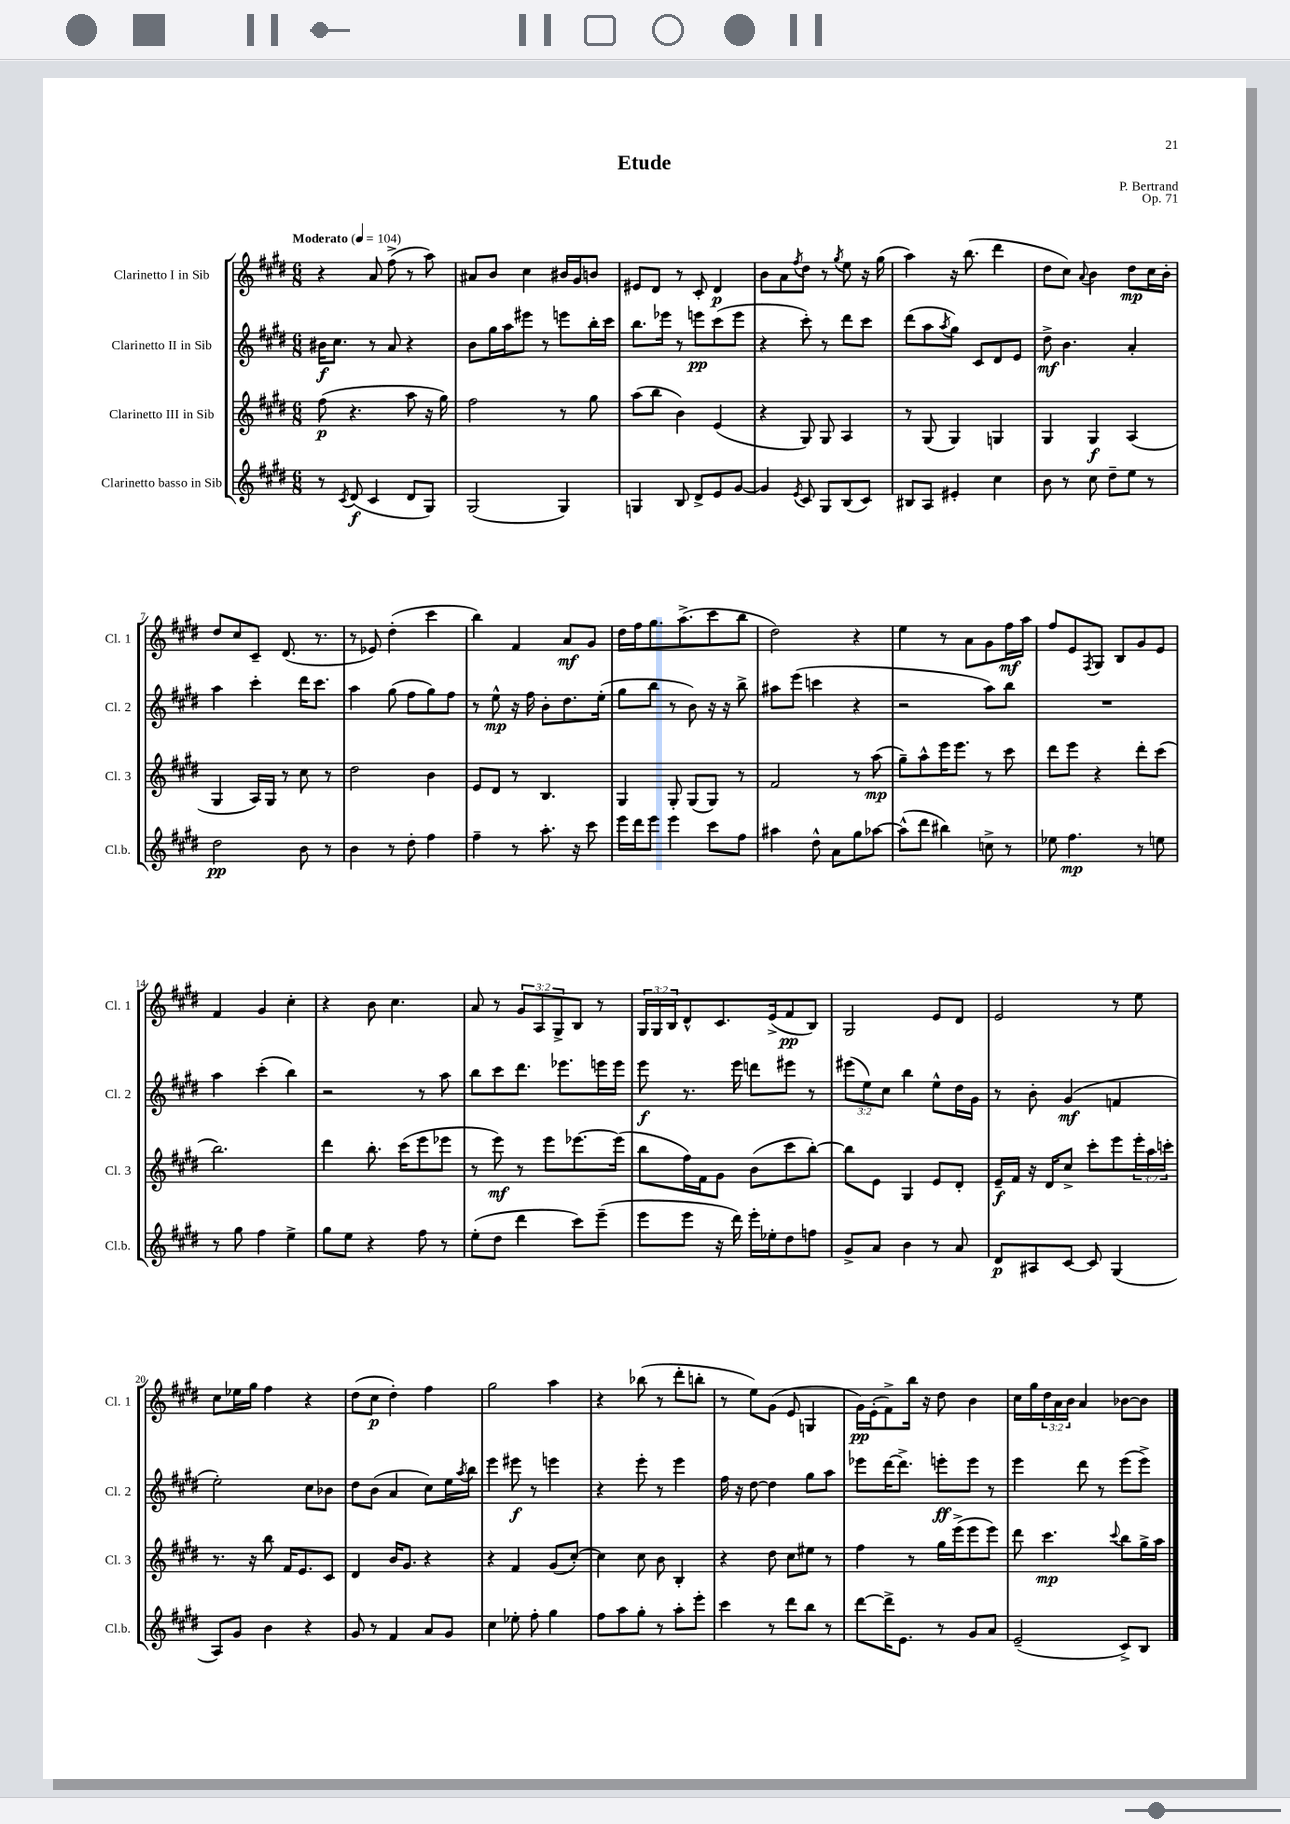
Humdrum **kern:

**kern	**kern	**kern	**kern
*staff4	*staff3	*staff2	*staff1
*clefG2	*clefG2	*clefG2	*clefG2
*k[f#c#g#d#]	*k[f#c#g#d#]	*k[f#c#g#d#]	*k[f#c#g#d#]
*M6/8	*M6/8	*M6/8	*M6/8
*MM104	*MM104	*MM104	*MM104
8r	(8ff#	16b#	4r
.	.	8.cc#	.
8qc#	.	.	.
(8d#	4.r	.	.
4c#	.	8r	8a
.	.	8a	(8ff#^
8d#	8aa	4r	8r
8G#)	16r	.	8aa)
.	16gg#)	.	.
=	=	=	=
(2G#	2ff#	8b	8a#
.	.	16gg#	8b
.	.	16aa	.
.	.	8eee#	4cc#
.	.	8r	.
4G#)	8r	8eee	16b#
.	.	.	16g#
.	8gg#	16bb'	8b
.	.	16ccc#	.
=	=	=	=
4G	(8aa	8.bb	8e#
.	8bb	.	8d#
.	.	16eee-	.
8B	4b)	8r	8r
8d#^	.	8eee	8c#'
8e	(4e	(8ccc#	4d#
[8g#	.	8eee	.
=	=	=	=
4g#]	4r	4r	8b
.	.	.	8a
8qe	.	.	8qff#
8c#	8G#)	8ccc#')	8dd#
8G#	8G#	8r	8r
.	.	.	8qgg#
(8B	4A	8ddd#	8ee
8c#)	.	8ccc#	16r
.	.	.	(16gg#
=	=	=	=
8B#	8r	(8ddd#	4aa)
8A	(8G#	8aa	.
.	.	8qaa	.
4e#'	4G#)	8gg#)	16r
.	.	.	(8.bb
.	.	8c#	.
4cc#	4G	8d#	4ddd#
.	.	8e	.
=	=	=	=
8b	4G#	8dd#^	8dd#
8r	.	4.b	8cc#)
.	.	.	8qqa
8cc#	4G#	.	4b
8dd#~	.	.	.
8ee	(4A	4a'	8dd#
8r	.	.	16cc#
.	.	.	16b'
=	=	=	=
2dd#	4G#	4aa	8dd#
.	.	.	8cc#
.	16A)	4ccc#'	8c#~
.	16G#	.	.
.	8r	.	(8.d#
8b	8cc#	16ddd#	.
.	.	8.ccc#	8.r
8r	8r	.	.
=	=	=	=
4b	2dd#	4aa	8r
.	.	.	8e-)
8r	.	(8gg#	(4dd#'
8dd#'	.	8ff#	.
4ff#	4b	8gg#)	4ccc#
.	.	8ff#	.
=	=	=	=
4ff#~	8e	8r	4bb)
.	8d#	8ee^^	.
8r	8r	16r	4f#
.	.	16ff#	.
8.aa'	4.B	8b'	.
.	.	8.dd#	8a
16r	.	.	.
8ccc#	.	.	8g#
.	.	(16ee'	.
=	=	=	=
16eee	4G#	8gg#	16dd#
16ddd#	.	.	16ff#
8eee	.	8bb	8.gg#
4eee	8G#'	8r	.
.	.	.	(8.aa^
.	(8G#	8b)	.
8ccc#	8G#)	16r	8ccc#
.	.	16r	.
8ff#	8r	8bb^	8bb
=	=	=	=
4aa#	2f#	8aa#	2dd#)
.	.	(8eee	.
8dd#^^	.	4ccc	.
8a	.	.	.
8gg#	8r	4r	4r
[8aa-	(8aa	.	.
=	=	=	=
(8aa-^^]	8gg#~)	2r	4ee
8ddd#	8aa^^	.	.
4bb#)	16eee	.	8r
.	8.eee	.	.
.	.	.	8a
8cc^	8r	8aa)	8g#
8r	8ccc#	8bb	16ff#
.	.	.	16aa
=	=	=	=
8ee-	8ddd#	2.r	8ff#
4.ff#	8eee	.	8e
.	.	.	8qF#
.	4r	.	8G#
.	.	.	8B
8r	8ddd#'	.	8g#
8ee	(8ccc#	.	8e
=	=	=	=
8r	2.bb)	4aa	4f#
8gg#	.	.	.
4ff#	.	(4ccc#'	4g#
4ee^	.	4bb)	4cc#'
=	=	=	=
8gg#	4ddd#	2r	4r
8ee	.	.	.
4r	8.bb'	.	8b
.	.	.	4.cc#
.	(16ccc#	.	.
8ff#	8eee	8r	.
8r	8eee-	8aa	.
=	=	=	=
(8ee'	8r	8bb	8a
8dd#	8eee)	8ccc#	8r
4ddd#	8r	8.ddd#	12g#
.	.	.	12A
.	8eee	.	.
.	.	.	12G#^
.	.	8.eee-	.
8ccc#)	[8.eee-	.	8B
(8eee~	.	16eee	8r
.	(16eee-]	16eee	.
=	=	=	=
8eee	8bb	8eee	24G#
.	.	.	24G#
.	.	.	24B
8eee	16ff#)	8.r	8d#^^
.	16f#	.	.
16r	8g#	.	8.c#
16ddd#)	.	16eee	.
16eee'	(8b	8ddd	.
16ee-'	.	.	(16e^
8dd#	8ccc#	8eee#	8f#
8ff	[8bb')	8r	8B)
=	=	=	=
8g#^	8bb]	(12eee#	2G#
.	.	12ee)	.
8a	8e	.	.
.	.	12cc#	.
4b	4G#	4bb	.
8r	8e	8ee^^	8e
8a	8d#'	16dd#	8d#
.	.	16g#	.
=	=	=	=
8d#	16e~	8r	2e
.	16f#	.	.
8A#	16r	8b'	.
.	16d#	.	.
[8c#	8cc#^	(4g#	.
8c#]	8ccc#'	.	.
(4G#	8eee	4f	8r
.	24eee'	.	8ee
.	24aa	.	.
.	24ccc'	.	.
=	=	=	=
8A)	8.r	2ee')	8cc#
8g#	.	.	16ee-
.	16r	.	16gg#
4b	8bb	.	4ff#
.	16f#	.	.
.	8.e	.	.
4r	.	8cc#	4r
.	8c#	8b-	.
=	=	=	=
8g#	4d#	8dd#	(8dd#
8r	.	(8b	8cc#
4f#	16b	4a	4dd#')
.	8.g#	.	.
8a	4r	8cc#)	4ff#
8g#	.	16ee	.
.	.	8qaa	.
.	.	16bb	.
=	=	=	=
4cc#	4r	4eee	2gg#
8ee-'	4f#	8eee#	.
8ff#'	.	8r	.
4gg#	(8g#	4eee	4aa
.	[8cc#')	.	.
=	=	=	=
8ff#	4cc#]	4r	4r
8aa	.	.	.
8gg#'	8cc#	8eee'	(8bb-
8r	8b	8r	8r
8aa'	4B'	4eee	8ddd#'
8eee'	.	.	8bb'
=	=	=	=
4ccc#	4r	16ff#	8r
.	.	16r	.
.	.	[8dd#	8ee)
8r	8dd#	4dd#]	(8g#
8ddd#	8cc#	.	8e
8bb	8ee#	8gg#	4G
8r	8r	8aa	.
=	=	=	=
[8ddd#	4ff#	8eee-	16g#)
.	.	.	(16e'
16ddd#^]	.	[16ddd#	8f#^)
8.e	.	8.ddd#^]	.
.	8r	.	16bb
.	.	.	16r
8r	16gg#	8eee'	8dd#
.	(16eee^	.	.
8g#	8eee	8eee	4b
8a	8eee)	8r	.
=	=	=	=
(2e~	8ddd#	4eee	16cc#
.	.	.	16gg#
.	4.ccc#	.	24dd#
.	.	.	24a
.	.	.	24b
.	.	8ddd#	4a
.	.	8r	.
.	8qqccc#	.	.
8c#^)	8bb	(8eee	[8b-
8B	16gg#^	8eee^)	8b-]
.	16aa	.	.
==	==	==	==
*-	*-	*-	*-
